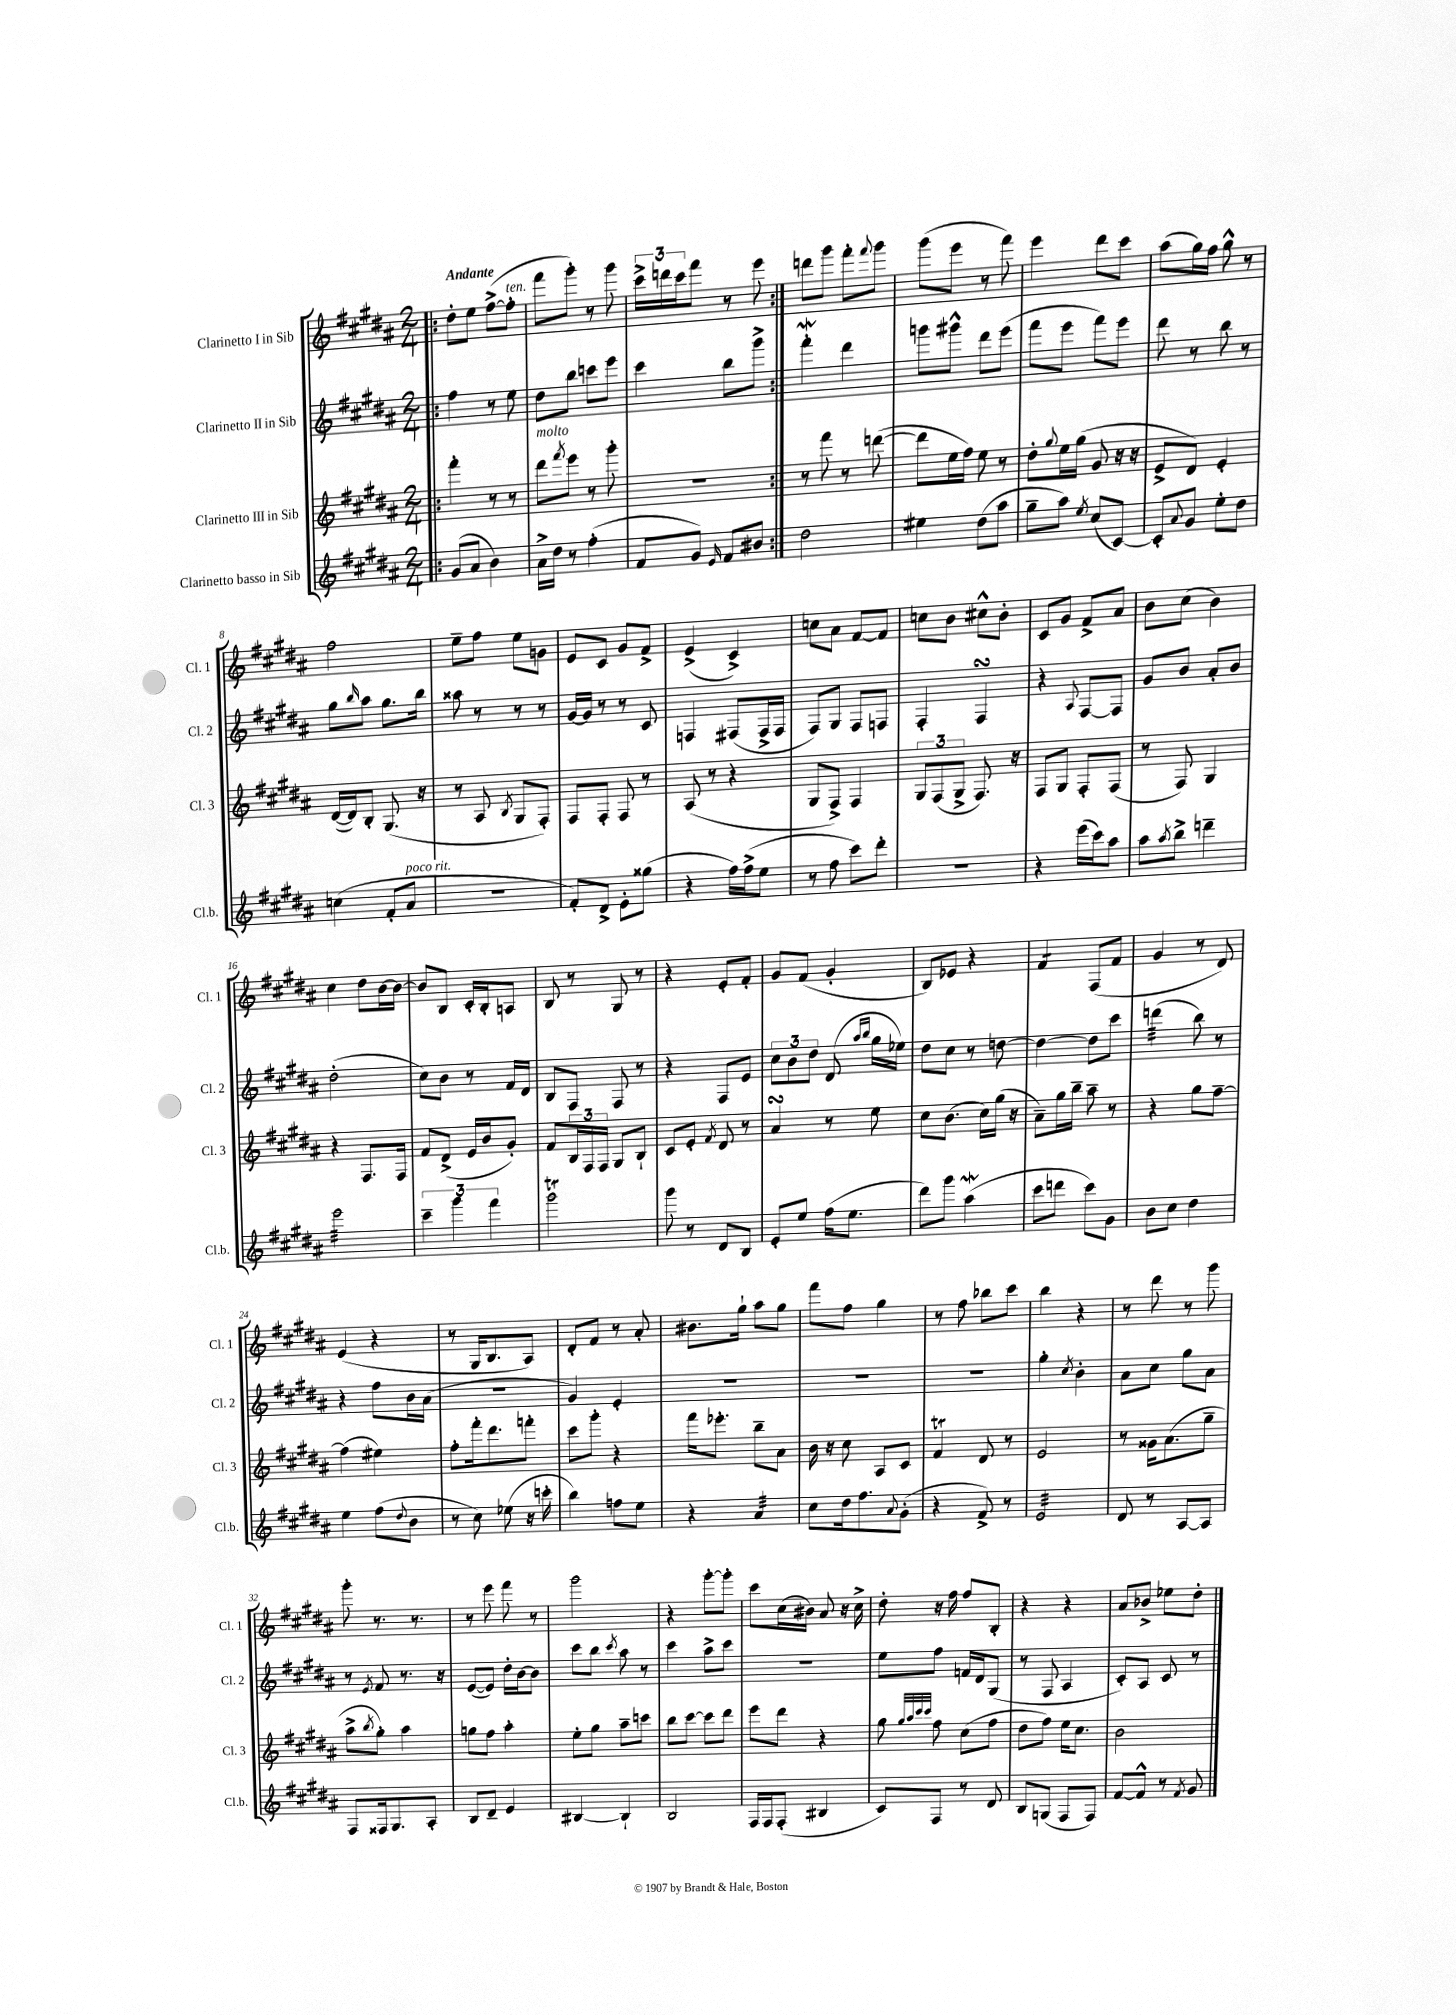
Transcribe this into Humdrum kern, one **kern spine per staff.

**kern	**kern	**kern	**kern
*staff4	*staff3	*staff2	*staff1
*clefG2	*clefG2	*clefG2	*clefG2
*k[f#c#g#d#a#]	*k[f#c#g#d#a#]	*k[f#c#g#d#a#]	*k[f#c#g#d#a#]
*M2/4	*M2/4	*M2/4	*M2/4
=!|:	=!|:	=!|:	=!|:
(8g#	4fff#'	4ff#	8dd#'
8a#	.	.	8ee
4b)	8r	8r	([8ff#^
.	8r	8ee	8ff#']
=	=	=	=
16a#^	8ddd#	8dd#	8fff#
16dd#	.	.	.
.	8qfff#	.	.
8r	8eee	8bb	8ggg#')
(4ff#'	8r	8ccc	8r
.	8ggg#'	8eee	8ggg#
=	=	=	=
8f#	2r	4ccc#	24ccc#^
.	.	.	24ddd
.	.	.	24ccc#
8g#)	.	.	8fff#
16qqe	.	.	.
8f#	.	8bb	8r
8b#	.	8ggg#^	8eee
=:|!	=:|!	=:|!	=:|!
2dd#	8r	4fff#'	8ddd
.	8fff#	.	8ggg#
.	8r	4ddd#	8fff#'
.	.	.	8qqfff#
.	([8ddd	.	8ggg#
=	=	=	=
4ee#	8ddd]	8ggg	(8ggg#
.	16ee	8ggg#^^	8eee
.	16ff#)	.	.
(8dd#	8ee	8ddd#	8r
8aa#	8r	(8eee	8fff#)
=	=	=	=
8gg#~	8dd#'	8fff#	4eee
.	8qqgg#	.	.
8aa#)	16ee	8eee	.
.	(16gg#	.	.
8qee	.	.	.
(8cc#	8g#	8fff#)	8ddd#
[8c#)	16r	8eee	8ccc#
.	16r	.	.
=	=	=	=
8c#']	8e^	8ddd#	(8aa#
8qqa#	.	.	.
8g#	8d#)	8r	16gg#)
.	.	.	16ff#
8ee'	4e'	8bb	8gg#^^
8dd#	.	8r	8r
=	=	=	=
(4cc	([16d#	8gg#	2ff#
.	16d#])	.	.
.	.	16qqbb	.
.	8B'	8aa#	.
8f#'	(8.G#	8.gg#	.
8a#	.	.	.
.	16r	16bb	.
=	=	=	=
2r	8r	8aa##	8ee~
.	8A#	8r	8ff#
.	8qB	.	.
.	8G#	8r	8ee
.	8F#')	8r	8g
=	=	=	=
8f#')	8F#	[16g#	8e
.	.	16g#]	.
8d#^	8F#'	8r	8c#
8e'	8F#	8r	8g#
(8gg##	8r	8c#	8f#^
=	=	=	=
4r	(8A#	4F	(4e^
.	8r	.	.
16ff#)	4r	(8F#	4c#^)
(16ff#^	.	.	.
8ee	.	16F#^	.
.	.	16F#	.
=	=	=	=
8r	8G#	8F#)	8cc
8ff#	8F#^)	8G#	8a#
8ccc#)	4F#	8F#	[8f#
8ddd#'	.	8F	8f#]
=	=	=	=
2r	12G#	4F#'	8cc
.	(12F#	.	.
.	.	.	8b
.	12G#^	.	.
.	8.F#)	4F#	8cc#^^
.	.	.	8b'
.	16r	.	.
=	=	=	=
4r	8F#	4r	8c#
.	8G#	.	8g#
.	.	8qqA#	.
(16eee	8F#'	[8F#	8f#^
16ccc#)	.	.	.
8aa#	(8F#	8F#]	8a#
=	=	=	=
8aa#	8r	8g#	8b
8qaa#	.	.	.
8bb^	8F#)	8b	(8cc#
4ddd~	4G#	8a#'	4b)
.	.	8b	.
=	=	=	=
2eee	4r	(2dd#'	4cc#
.	8.F#	.	8dd#
.	.	.	[16b
.	16F#	.	16b_
=	=	=	=
6ccc#~	8f#	8cc#)	8b]
.	(8d#^	8b	8B
6ggg#	.	.	.
.	16e	8r	16c#'
.	16b	.	16B'
6fff#	.	.	.
.	8g#')	16f#	8A
.	.	16d#	.
=	=	=	=
2ggg#	8f#	8B	8B
.	24B	8F#	8r
.	24F#	.	.
.	24F#	.	.
.	8G#	8F#	8G#
.	8B`	8r	8r
=	=	=	=
8ggg#	8c#	4r	4r
8r	8e'	.	.
.	8qf#	.	.
8d#	8d#	8F#	8e'
8B	8r	8e	8f#'
=	=	=	=
8e'	4a#	12cc#	8g#
.	.	12b	.
8ee	.	.	(8f#
.	.	12dd#	.
(16ff#	8r	(8d#	4g#'
8.ee	.	.	.
.	.	16qqaa#	.
.	.	16qqbb	.
.	8ee	16gg#	.
.	.	16ee-)	.
=	=	=	=
8ddd#)	8cc#	8dd#	8B)
8ggg#	(8.b	8cc#	8e-
(4aa#	.	8r	4r
.	16cc#)	.	.
.	(16gg#	[8dd	.
.	16r	.	.
=	=	=	=
8ccc#	8a#~)	4dd_	4f#
8ddd	16gg#	.	.
.	16bb~	.	.
8ccc#)	8aa#~	8dd]	(8F#
8g#	8r	8ccc#	8f#
=	=	=	=
8b	4r	(4ddd	4g#
8cc#	.	.	.
4dd#	8gg#	8bb)	8r
.	[8ff#~	8r	8d#)
=	=	=	=
4ee	(4ff#]	4r	(4e
(8ff#	4ee#)	8ff#	4r
8qqdd#	.	.	.
8b	.	16b	.
.	.	(16a#	.
=	=	=	=
8r	8ff#'	2r	8r
8cc#)	16fff#'	.	16G#
.	8.ddd#	.	8.B
(8ee-	.	.	.
16r	8fff'	.	8A#)
16ccc'	.	.	.
=	=	=	=
4bb)	8ccc#	4g#)	8d#'
.	8ggg#'	.	8f#
8ff	4r	4e'	8r
8ee	.	.	8a#'
=	=	=	=
4r	16fff#	2r	8.b#
.	8.eee-'	.	.
.	.	.	16gg#`
4a#	8bb~	.	8aa#
.	8a#	.	8gg#
=	=	=	=
8cc#	16b	2r	8fff#
.	16r	.	.
16dd#	8cc#	.	8ff#
8.ff#	.	.	.
.	8A#	.	4gg#
8qqa#	.	.	.
(8g#'	8c#	.	.
=	=	=	=
4r	4f#	2r	8r
.	.	.	8ff#
8f#^)	8d#	.	8bb-
8r	8r	.	8ccc#
=	=	=	=
2e	2e	4gg#'	4bb
.	.	8qcc#	.
.	.	4b'	4r
=	=	=	=
8d#	8r	8a#	8r
8r	16g##	8cc#	8ddd#
.	(8.a#	.	.
[8A#	.	8gg#	8r
8A#]	8gg#~	8a#	8ggg#
=	=	=	=
8F#	8aa#^	8r	8ggg#'
.	8qbb	8qe	.
16F##	8gg#')	8f#	8.r
8.G#	.	.	.
.	4aa#	8.r	.
.	.	.	8.r
8A#'	.	.	.
.	.	16r	.
=	=	=	=
8B	8gg	([8e	8r
8d#~	8ff#	8e])	8eee
4e	4aa#'	16dd#'	8fff#
.	.	[16b	.
.	.	8b]	8r
=	=	=	=
[4B#	8ee'	8ccc#	2ggg#
.	8gg#	8bb	.
.	.	8qccc#	.
4B#`]	8aa#~	8aa#	.
.	8ccc	8r	.
=	=	=	=
2B	8bb	4ccc#	4r
.	[8ccc#	.	.
.	8ccc#]	8aa#^	[8ggg#'
.	8ddd#	8ccc#	8ggg#']
=	=	=	=
16F#	8eee	2r	8ccc#
16F#	.	.	.
(8F#'	8ddd#	.	(16cc#
.	.	.	16b#)
4B#	4r	.	8a#
.	.	.	16r
.	.	.	16cc#^
=	=	=	=
8c#)	8gg#	8ee	8dd#'
.	32qqgg#	.	.
.	32qqaa#	.	.
.	32qqccc#	.	.
.	32qqccc#	.	.
8F#	8ff#	8ff#	16r
.	.	.	16ff#
8r	(8cc#	16f	8ff#
.	.	16d#	.
8d#	8ff#	(8G#	8B'
=	=	=	=
8B	8dd#	8r	4r
(8G	8ff#)	8F#	.
8F#	16ee	4A#	4r
.	8.cc#	.	.
8F#)	.	.	.
=	=	=	=
[8f#	2b	8c#')	8a#
8f#^^]	.	8A#	8b-^
8r	.	8c#	8ee-
8qf#	.	.	.
8g#	.	8r	8dd#'
==	==	==	==
*-	*-	*-	*-
